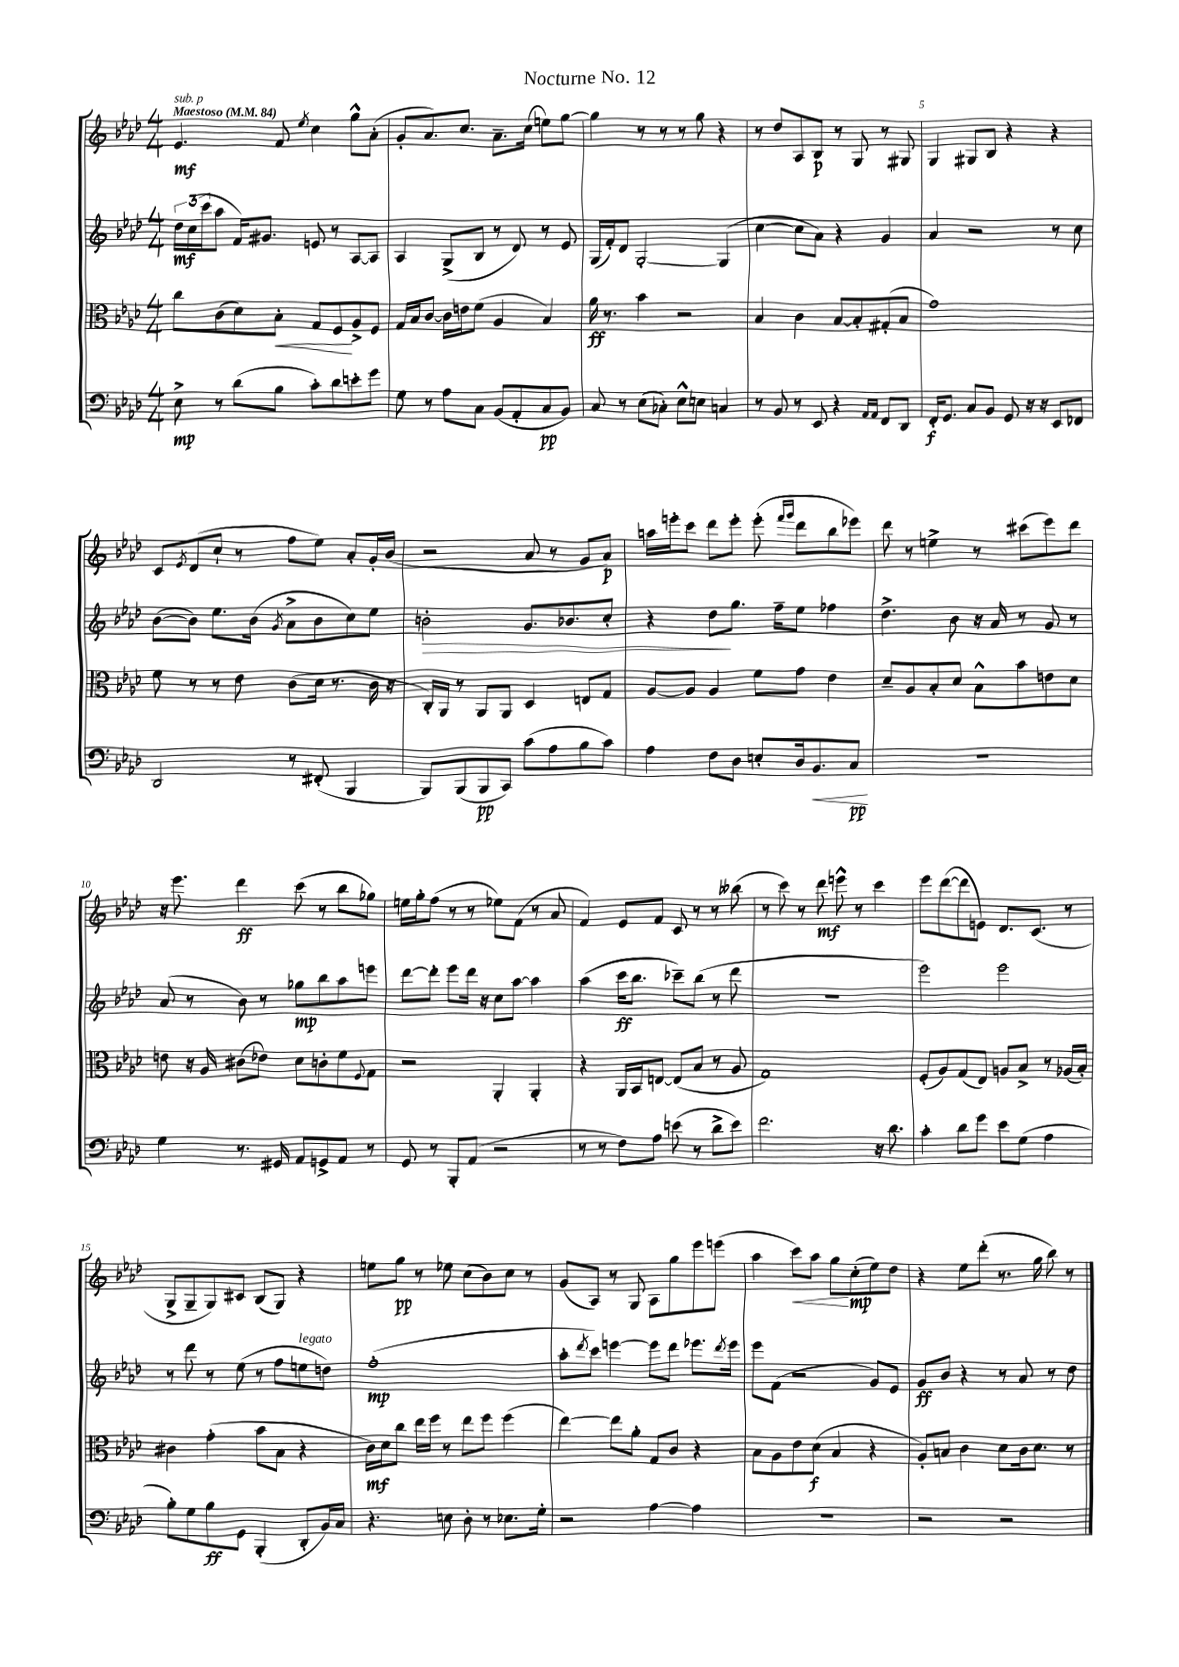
\header { title = "Nocturne No. 12" }
<<
\new StaffGroup <<
\new Staff = "s0" {
    \clef treble \key aes \major \numericTimeSignature \time 4/4 \tempo "Maestoso" 4 = 84
    ees'4.\mf^\markup { \italic "sub. p" } f'8 \acciaccatura { ees''8 } c''4 g''8-^ aes'8-.( |
    g'8-. aes'8.) c''8. aes'8.-- c''16( e''8) g''8~ |
    g''4 r8 r8 r8 g''8 r4 |
    r8 des''8 aes8 bes8\p r8 g8 r8 gis8 |
    g4 gis8 bes8 r4 r4 |
    c'8 \acciaccatura { ees'8 } des'8( c''8-! r8 f''8 ees''8) aes'8-. g'16-. bes'16( |
    r2 aes'8 r8 g'8 aes'8\p) |
    a''16 e'''16-. c'''8 des'''8 e'''8-. e'''8-.( \grace { f'''16 g'''16 } des'''8 bes''8 ees'''8) |
    des'''8 r8 e''4-> r8 cis'''8( ees'''8) des'''8 |
    r16 ees'''8. des'''4\ff c'''8( r8 bes''8 ges''8) |
    e''16 g''16-. f''8( r8 r8 ees''8) f'8( r8 aes'8 |
    f'4) ees'8 f'8 c'8 r8 r8 beses''8( |
    r8 c'''8) r8 des'''8\mf e'''8-^ r8 c'''4 |
    ees'''8 des'''8~( des'''8 e'8) des'8. c'8.( r8 |
    g8-> g8-- g8) cis'8 bes8( g8) r4 |
    e''8 g''8\pp r8 ees''8 c''8( bes'8) c''8 r8 |
    g'8( aes8) r8 g8 aes8 g''8 ees'''8 e'''8( |
    aes''4 c'''8\<) aes''8 g''8\! c''8-.\mp( ees''8) des''8 |
    r4 ees''8 des'''8-.( r8. g''16 bes''8) r8 \bar "|." |
}
\new Staff = "s1" {
    \clef treble \key aes \major \numericTimeSignature \time 4/4
    \tuplet 3/2 { des''16\mf c''16( c'''16 } aes''8 f'16) gis'8. e'8 r8 aes8~ aes8 |
    aes4 g8->( bes8 r8 des'8) r8 ees'8 |
    g16( f'16-.) des'8 g2~-. g4( |
    c''4~ c''8 aes'8) r4 g'4 |
    aes'4 r2 r8 c''8 |
    bes'8~( bes'8) ees''8. bes'16( \acciaccatura { g'8 } aes'8-> bes'8 c''8) ees''8 |
    b'2-.\> g'8. bes'8. c''8-. |
    r4 des''8\! g''8. f''16-- ees''8 fes''4 |
    des''4.-> bes'8 r16 aes'16 r8 g'8 r8 |
    aes'8( r8 bes'8) r8 ges''8\mp bes''8 aes''8 e'''8 |
    des'''8~ des'''8-. ees'''8 des'''16 r16 c''8 aes''8~ aes''4 |
    aes''4( c'''16\ff bes''8. ces'''8--) bes''8( r8 des'''8 |
    R1 |
    ees'''2) ees'''2 |
    r8 des'''8 r8 ees''8( r8 f''8 e''8^\markup { \italic "legato" } d''8) |
    f''1-.\mp( |
    aes''8-. \acciaccatura { des'''8 } c'''8) e'''4~ e'''8 des'''8 ees'''8. \acciaccatura { des'''8 } ees'''16 |
    ees'''8 f'8( r2 g'8) ees'8 |
    g'8\ff bes'8 r4 r8 aes'8 r8 des''8 \bar "|." |
}
\new Staff = "s2" {
    \clef alto \key aes \major \numericTimeSignature \time 4/4
    c''8 c'8( des'8) bes8-.\< g8 f8\! aes8-> f8 |
    g16 bes16 c'8~ c'16 e'16 f'8( aes4 bes4) |
    aes'16\ff r8. bes'4 r2 |
    bes4 c'4 bes8~ bes8-. gis8-.( bes8 |
    g'1) |
    f'8 r8 r8 ees'8 c'8( des'16 r8. c'16 r16 |
    c16-.) aes,16 r8 aes,8 aes,8 des4 e8 g8 |
    aes8~ aes8 aes4 f'8 g'8 ees'4 |
    des'8-- aes8 bes8-. des'8 bes8-^ bes'8 e'8 des'8 |
    e'8 r16 aes16 cis'8( ees'8) des'8 c'8-. f'8 \appoggiatura { f8 } g8 |
    r2 aes,4-. aes,4-. |
    r4 aes,16 bes,16 e8~ e8( bes8 r8 aes8 |
    g1) |
    f8-.( aes8) g8( ees8) a8 bes8-> r8 aes16( bes16-.) |
    cis'4 g'4-.( bes'8 bes8 r4 |
    c'16\mf) des'16 c''8 ees''16 f''16 r8 ees''8 f''8 f''4( |
    ees''4~) ees''8 aes'8-. g8 c'8 r4 |
    bes8 aes8 ees'8 des'8\f( bes4 r4 |
    aes8-.) b8 c'4 des'8 c'16 des'8. r8 \bar "|." |
}
\new Staff = "s3" {
    \clef bass \key aes \major \numericTimeSignature \time 4/4
    ees8->\mp r8 des'8( bes8 c'8-.) des'8 e'8-. g'8 |
    g8 r8 aes8 c8 bes,8( aes,8-. c8\pp bes,8) |
    c8 r8 ees8( ces8-.) ees8-^ e8 c4 |
    r8 bes,8 r8 ees,8 r4 \grace { aes,16 aes,16 } f,8 des,8 |
    f,16-.\f g,8. c8 bes,8 g,8 r16 r16 ees,8 fes,8 |
    des,2 r8 fis,8-.( bes,,4 |
    bes,,8) bes,,8( bes,,8\pp c,8) c'8( aes8 bes8 c'8) |
    aes4 f8 des8 e8-. des16 bes,8.\< c8\pp\! |
    R1 |
    g4 r8. gis,16 aes,8 g,8-> aes,8 r8 |
    g,8 r8 bes,,8-. aes,8( r2 |
    r8 r8 f8) aes8 e'8( r8 des'8-> e'8) |
    f'2. r16 des'8. |
    c'4-. des'8 g'8 ees'8 g8( aes4 |
    bes8-.) g8 bes8\ff g,8 bes,,4-.( des,8-. bes,16) c16 |
    r4. e8 des8-. r8 ees8. g16-. |
    r2 aes4~ aes4 |
    R1 |
    r2 r2 \bar "|." |
}
>>
>>
\layout { \context { \Score \override BarNumber.break-visibility = ##(#f #t #t) barNumberVisibility = #(every-nth-bar-number-visible 5) } }
